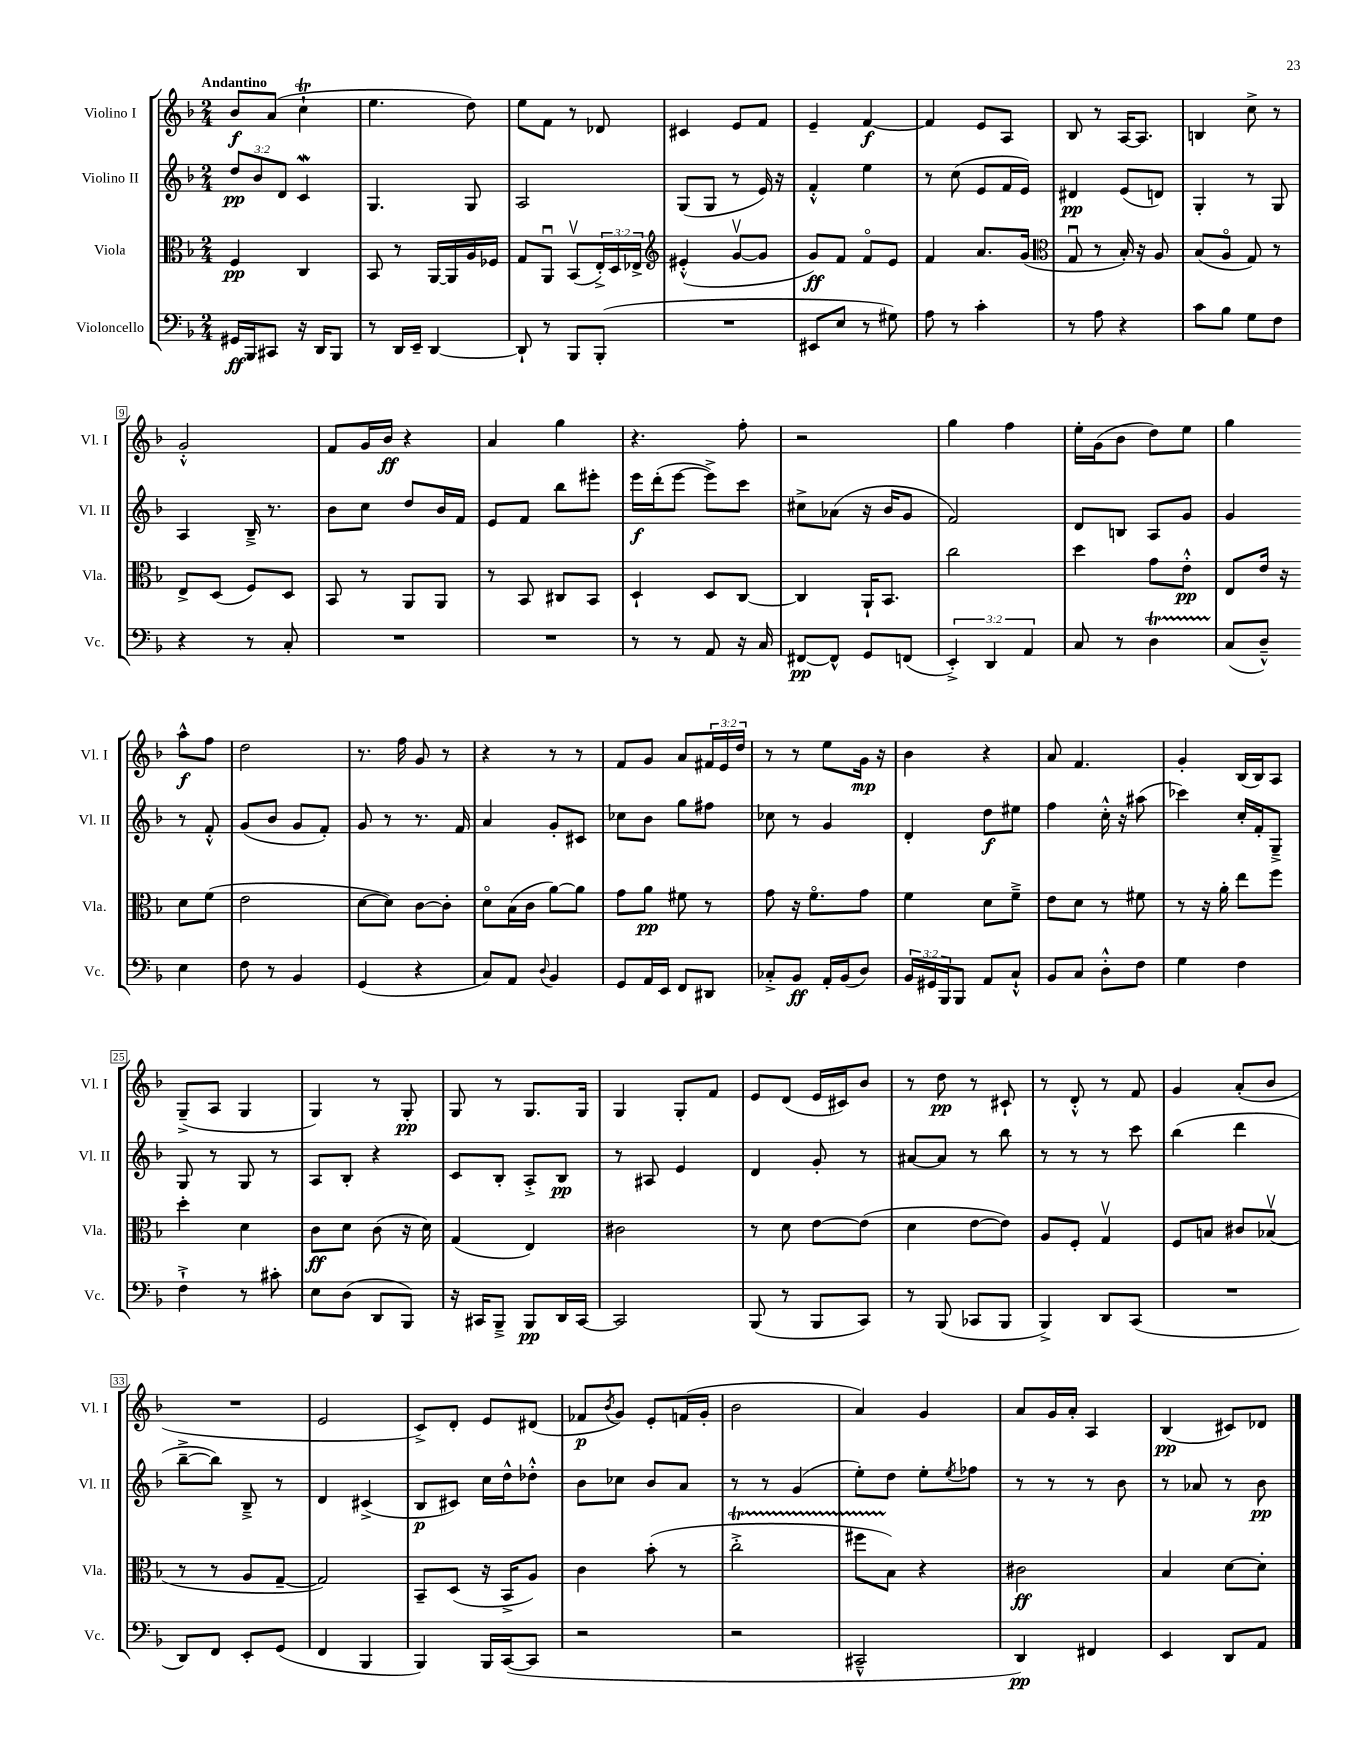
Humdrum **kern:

**kern	**kern	**kern	**kern
*staff4	*staff3	*staff2	*staff1
*clefF4	*clefC3	*clefG2	*clefG2
*k[b-]	*k[b-]	*k[b-]	*k[b-]
*M2/4	*M2/4	*M2/4	*M2/4
16GG#	4F	12dd	8b-
16BBB-	.	.	.
.	.	12b-	.
8CC#	.	.	(8a
.	.	12d	.
16r	4C	4c	4cc`
16DD	.	.	.
8BBB-	.	.	.
=	=	=	=
8r	8BB-	4.G	4.ee
16DD	8r	.	.
16EE~	.	.	.
[4DD	[16AA	.	.
.	16AA]	.	.
.	16A	8G	8dd)
.	16F-	.	.
=	=	=	=
8DD`]	8G	2A	8ee
8r	8AAu	.	8f
8BBB-	(8BB-v	.	8r
(8BBB-'	24E'^)	.	8d-
.	24D	.	.
.	24E-^	.	.
=	=	=	=
*	*clefG2	*	*
2r	(4e#'^^	(8G	4c#
.	.	8G	.
.	[8gv	8r	8e
.	8g]	16e)	8f
.	.	16r	.
=	=	=	=
8EE#	8g)	4f'^^	4e~
8E	8f	.	.
8r	8fo	4ee	[4f
8G#)	8e	.	.
=	=	=	=
8A	4f	8r	4f]
8r	.	(8cc	.
4c'	8.a	8e	8e
.	.	16f	8A
.	(16g	16e)	.
=	=	=	=
*	*clefC3	*	*
8r	8Gu	4d#	8B-
8A	8r	.	8r
4r	16B-')	(8e	[16A
.	16r	.	8.A]
.	8A	8d)	.
=	=	=	=
8c	(8B-	4G'	4B
8B-	8Ao	.	.
8G	8G)	8r	8cc^
8F	8r	8G	8r
=	=	=	=
4r	8E^	4A	2g'^^
.	(8D	.	.
8r	8F)	16B-~^	.
.	.	8.r	.
8C'	8D	.	.
=	=	=	=
2r	8BB-	8b-	8f
.	8r	8cc	16g
.	.	.	16b-
.	8AA	8dd	4r
.	8AA	16b-	.
.	.	16f	.
=	=	=	=
2r	8r	8e	4a
.	8BB-	8f	.
.	8C#	8bb-	4gg
.	8BB-	8eee#'	.
=	=	=	=
8r	4D`	16eee	4.r
.	.	(16ddd'	.
8r	.	[8eee	.
8AA	8D	8eee^])	.
16r	[8C	8ccc	8ff'
16C	.	.	.
=	=	=	=
[8FF#	4C]	8cc#^	2r
8FF#^^]	.	(8a-	.
8GG	16AA`	16r	.
.	8.BB-	16b-	.
(8FF	.	8g	.
=	=	=	=
6EE'^)	2cc	2f)	4gg
6DD	.	.	.
.	.	.	4ff
6AA	.	.	.
=	=	=	=
8C	4dd	8d	16ee'
.	.	.	(16g
8r	.	8B	8b-
4D	8g	8A	8dd)
.	8e'^^	8g	8ee
=	=	=	=
(8C	8E	4g	4gg
8D~^^)	16e	.	.
.	16r	.	.
4E	8d	8r	8aa^^
.	(8f	8f'^^	8ff
=	=	=	=
8F	2e	(8g	2dd
8r	.	8b-	.
4BB-	.	8g	.
.	.	8f')	.
=	=	=	=
(4GG	[8d	8g	8.r
.	8d])	8r	.
.	.	.	16ff
4r	[8c	8.r	8g
.	8c']	.	8r
.	.	16f	.
=	=	=	=
8C)	8do	4a	4r
8AA	(16B-	.	.
.	16c	.	.
8qqD	.	.	.
4BB-	[8a)	8g'	8r
.	8a]	8c#	8r
=	=	=	=
8GG	8g	8cc-	8f
16AA	8a	8b-	8g
16EE	.	.	.
8FF	8f#	8gg	8a
8DD#	8r	8ff#	24f#
.	.	.	24e
.	.	.	24dd
=	=	=	=
8C-'^	8g	8cc-	8r
8BB-	16r	8r	8r
.	8.fo	.	.
16AA'	.	4g	8ee
(16BB-	.	.	.
8D)	8g	.	16g
.	.	.	16r
=	=	=	=
24BB-	4f	4d'	4b-
24GG#	.	.	.
24BBB-	.	.	.
8BBB-	.	.	.
8AA	8d	8dd	4r
8C`^^	8f~^	8ee#	.
=	=	=	=
8BB-	8e	4ff	8a
8C	8d	.	4.f
8D'^^	8r	16cc'^^	.
.	.	16r	.
8F	8f#	(8aa#	.
=	=	=	=
4G	8r	4ccc-)	4g'
.	16r	.	.
.	16a'	.	.
4F	8ee	16cc'	(16B-
.	.	16f'	16B-)
.	8ff	8G~^	8A
=	=	=	=
4F`^	4dd'	8G	(8G~^
.	.	8r	8A
8r	4d	8G	4G
8c#'	.	8r	.
=	=	=	=
8E	8c	8A	4G)
(8D	8d	8B-'	.
8DD	(8c	4r	8r
8BBB-)	16r	.	8G'
.	16d)	.	.
=	=	=	=
16r	(4G	8c	8G
16CC#	.	.	.
8BBB-~^	.	8B-'	8r
8BBB-	4E)	8A'^	8.G
16DD	.	8B-	.
[16CC#	.	.	16G
=	=	=	=
2CC#]	2c#	8r	4G
.	.	8A#	.
.	.	4e	8G'
.	.	.	8f
=	=	=	=
(8BBB-	8r	4d	8e
8r	8d	.	(8d
8BBB-	[8e	8g'	16e
.	.	.	16c#)
8CC)	(8e]	8r	8b-
=	=	=	=
8r	4d	[8a#	8r
(8BBB-	.	8a#]	8dd
8CC-	[8e	8r	8r
8BBB-	8e])	8bb-	8c#`
=	=	=	=
4BBB-^)	8A	8r	8r
.	8F'	8r	8d'^^
8DD	4Gv	8r	8r
(8CC	.	8ccc	8f
=	=	=	=
2r	8F	(4bb-	4g
.	8B	.	.
.	8c#	4ddd	(8a'
.	(8B-v	.	8b-
=	=	=	=
8DD)	8r	[8bb-~^	2r
8FF	8r	8bb-])	.
8EE'	8A	8B-~^	.
(8GG	[8G~	8r	.
=	=	=	=
4FF	2G])	4d	2e
4BBB-	.	(4c#^	.
=	=	=	=
4BBB-)	8BB-~	8B-	8c^)
.	(8D	8c#)	8d'
16BBB-	16r	16cc	8e
([16CC	16BB-^	16dd^^	.
8CC]	8A)	8dd-'^^	(8d#
=	=	=	=
2r	4c	8b-	8f-
.	.	.	8qb-
.	.	8cc-	8g)
.	(8b-'	8b-	8e'
.	8r	8a	(16f
.	.	.	16g'
=	=	=	=
2r	2cc'^	8r	2b-
.	.	8r	.
.	.	(4g	.
=	=	=	=
2CC#~^^	8ff#	8ee')	4a)
.	8B-)	8dd	.
.	4r	8ee'	4g
.	.	8qee	.
.	.	8ff-	.
=	=	=	=
4DD)	2c#	8r	8a
.	.	8r	16g
.	.	.	16a'
4FF#	.	8r	4A
.	.	8b-	.
=	=	=	=
4EE	4B-	8r	(4B-
.	.	8a-	.
8DD	[8d	8r	8c#)
8AA	8d']	8b-	8d-
==	==	==	==
*-	*-	*-	*-
